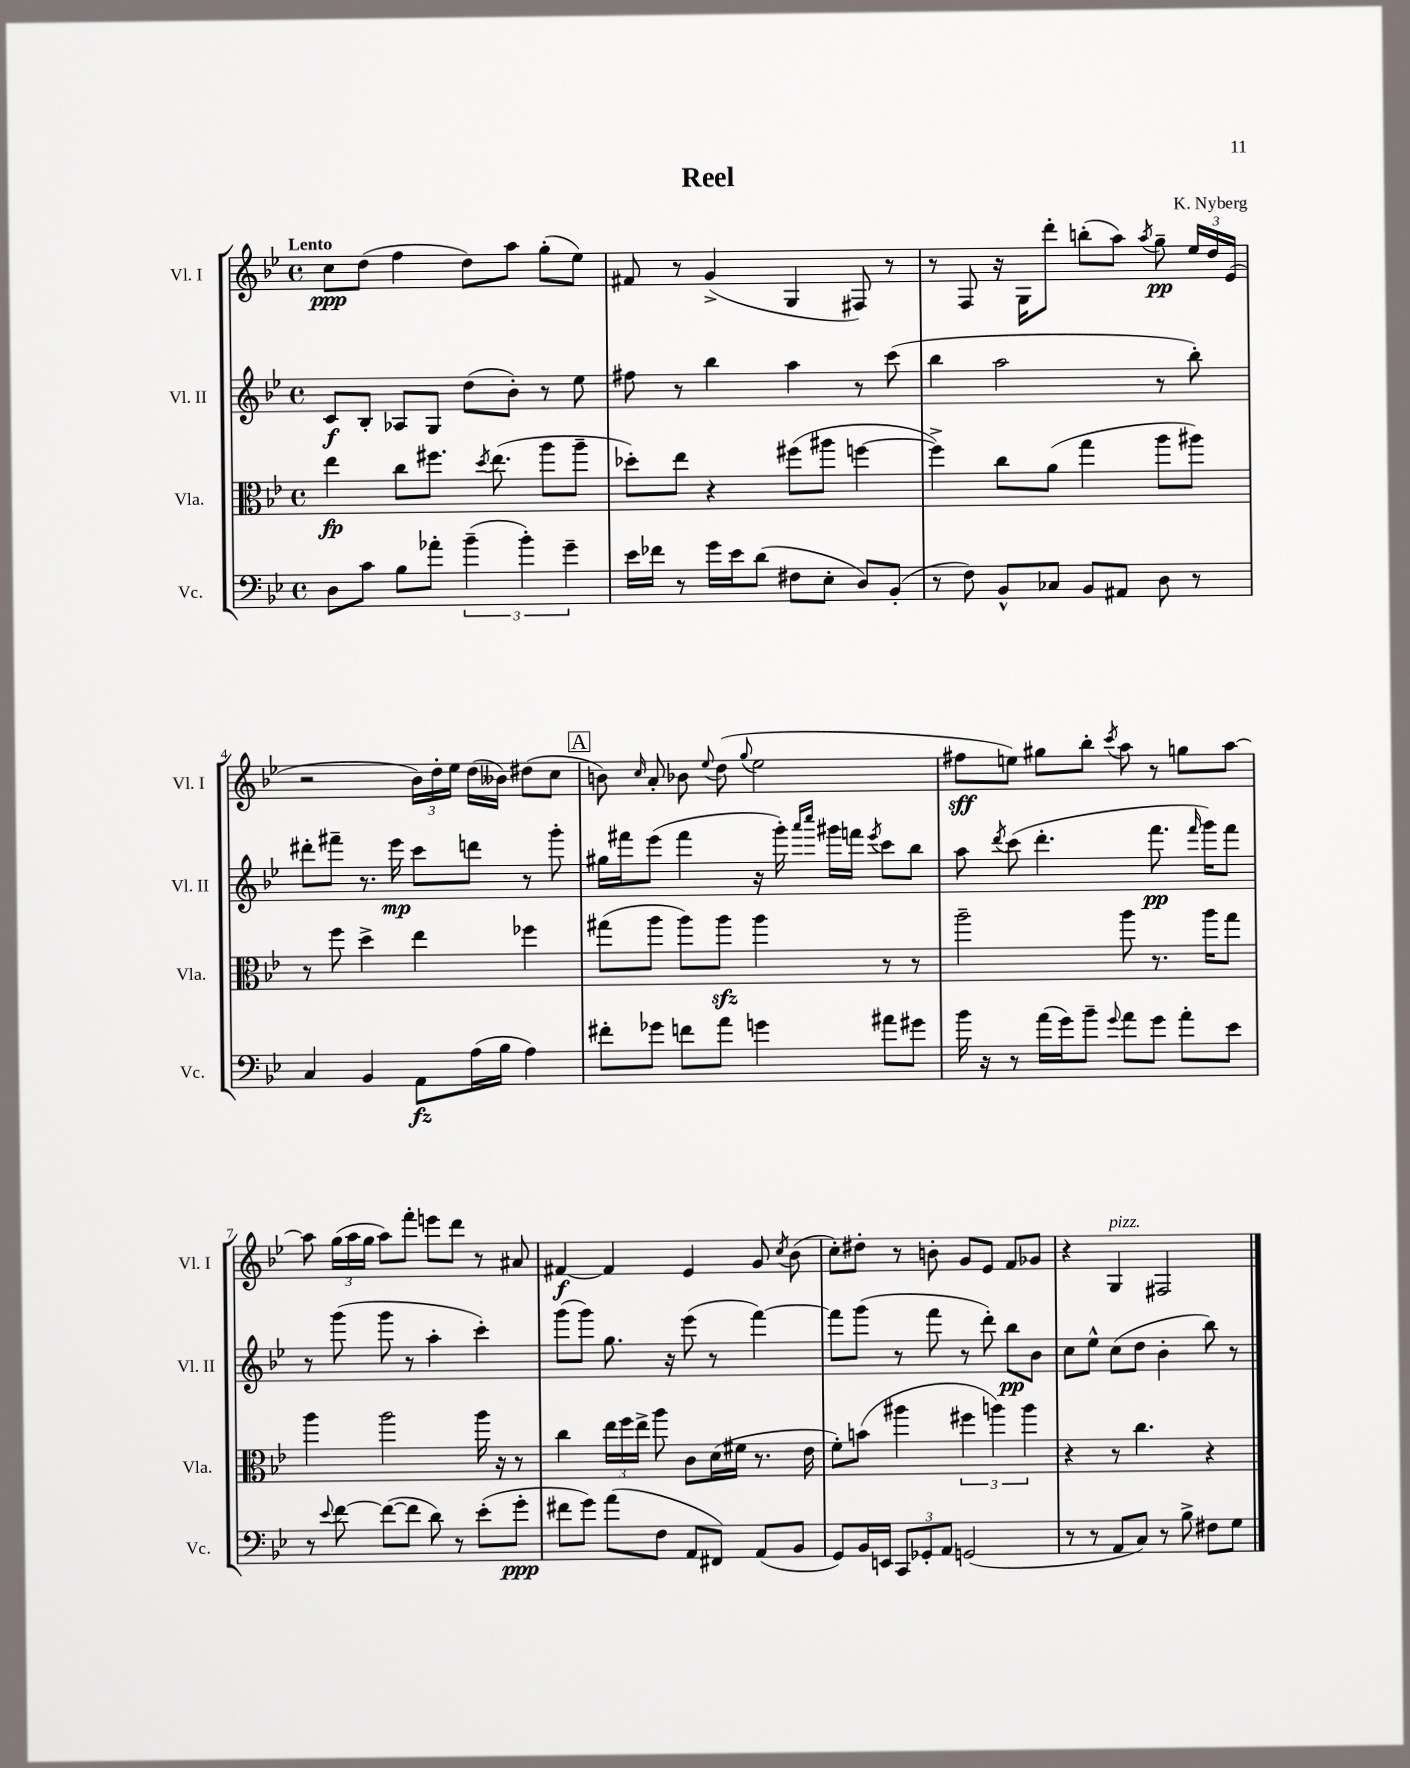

**kern	**kern	**kern	**kern
*staff4	*staff3	*staff2	*staff1
*clefF4	*clefC3	*clefG2	*clefG2
*k[b-e-]	*k[b-e-]	*k[b-e-]	*k[b-e-]
*M4/4	*M4/4	*M4/4	*M4/4
*met(c)	*met(c)	*met(c)	*met(c)
8D	4ee-	8c	8cc
8c	.	8B-'	(8dd
8B-	8cc	8A-	4ff
8a-'	8.ff#	8G	.
(6b-~	.	(8dd	8dd)
.	8qdd	.	.
.	(8.ee-	.	.
.	.	8b-')	8aa
6b-')	.	.	.
.	8aa	8r	(8gg'
6g~	.	.	.
.	8aa~	8ee-	8ee-)
=	=	=	=
16e-	8dd-')	8ff#	8f#
16f-	.	.	.
8r	8ee-	8r	8r
16g	4r	4bb-	(4g^
16e-	.	.	.
(8d	.	.	.
8F#	(8ff#	4aa	4G
8E-'	8aa#	.	.
8D)	[4ff	8r	8F#)
(8BB-'	.	(8ccc	8r
=	=	=	=
8r	4ff^])	4bb-	8r
8F)	.	.	8F
8BB-^^	8cc	2aa	16r
.	.	.	16G
8C-	(8a	.	8ddd'
8BB-	4gg	.	(8bb'
8AA#	.	.	8aa)
.	.	.	8qaa
8D	8aa	8r	8gg~
8r	8aa#)	8bb-')	24ee-
.	.	.	24dd
.	.	.	(24e-
=	=	=	=
4C	8r	8ddd#'	2r
.	8ff	8fff#~	.
4BB-	4dd^	8.r	.
.	.	16eee-	.
8AA	4ee-	8ccc	24b-)
.	.	.	24dd'
.	.	.	24ee-
(16A	.	8ddd	(16dd
16B-	.	.	16b--)
4A)	4ff-	8r	(8dd#
.	.	8ggg'	8cc
=	=	=	=
8f#'	(8gg#	16gg#	8b)
.	.	16fff#	.
.	.	.	16qqcc
8g-	8aa	(8eee-	8a'
8f	8aa)	4fff#	8b-
.	.	.	8qqee-
8a	8aa	.	(8dd
.	.	.	8qqgg
4g	4aa	16r	2ee-
.	.	16ggg')	.
.	.	16qqaaa	.
.	.	16qqcccc	.
.	.	16ggg#	.
.	.	16fff	.
.	.	8qeee-	.
8a#	8r	8ccc	.
8g#	8r	8bb-	.
=	=	=	=
16b-	2aa~	8aa	8ff#
16r	.	.	.
.	.	8qddd	.
8r	.	(8ccc	8ee)
(16a	.	4.ddd'	8gg#
16g)	.	.	.
8b-~	.	.	8bb-'
8qqg	.	.	8qccc
8a	8aa	.	8aa
8g	8.r	8.fff	8r
8a'	.	.	8gg
.	.	16qqfff	.
.	16aa	16ggg)	.
8e-	8gg	8fff	[8aa
=	=	=	=
8r	4aa	8r	8aa]
8qqe-	.	.	.
[8f	.	(8ggg	(24gg
.	.	.	24aa
.	.	.	24gg
(8f_	2aa	8ggg	8aa)
8f]	.	8r	8fff'
8d)	.	4aa'	8eee
8r	.	.	8ddd
(8e-'	16aa	4ccc')	8r
.	16r	.	.
8g'	8r	.	8a#
=	=	=	=
8f#	4cc	(8ggg	[4f#
8g)	.	8ggg)	.
(8a	24ee-	8.gg	4f#]
.	24ff	.	.
.	24ee-^	.	.
8F	8aa	.	.
.	.	16r	.
8AA	8c	(8eee-	4e-
8FF#)	(16d	8r	.
.	16f#	.	.
(8AA	8.r	[4fff)	8g
.	.	.	8qcc
8BB-	.	.	(8b-
.	16e-	.	.
=	=	=	=
8GG)	8f')	8fff]	8cc')
16BB-	(8b	(8ggg	8dd#'
16EE	.	.	.
12CC	4aa#	8r	8r
12GG-'	.	.	.
.	.	8fff	8b'
12AA	.	.	.
(2GG	6ff#	8r	8g
.	.	8ddd')	8e-
.	6aa)	.	.
.	.	8bb-	8f
.	6aa	.	.
.	.	8b-	8g-
=	=	=	=
8r	4r	8cc	4r
8r	.	8ee-^^	.
8AA	8r	(8cc	4G
8C)	4.cc	8dd	.
8r	.	4b-'	2F#
8B-^	.	.	.
8F#	4r	8bb-)	.
8G	.	8r	.
==	==	==	==
*-	*-	*-	*-
